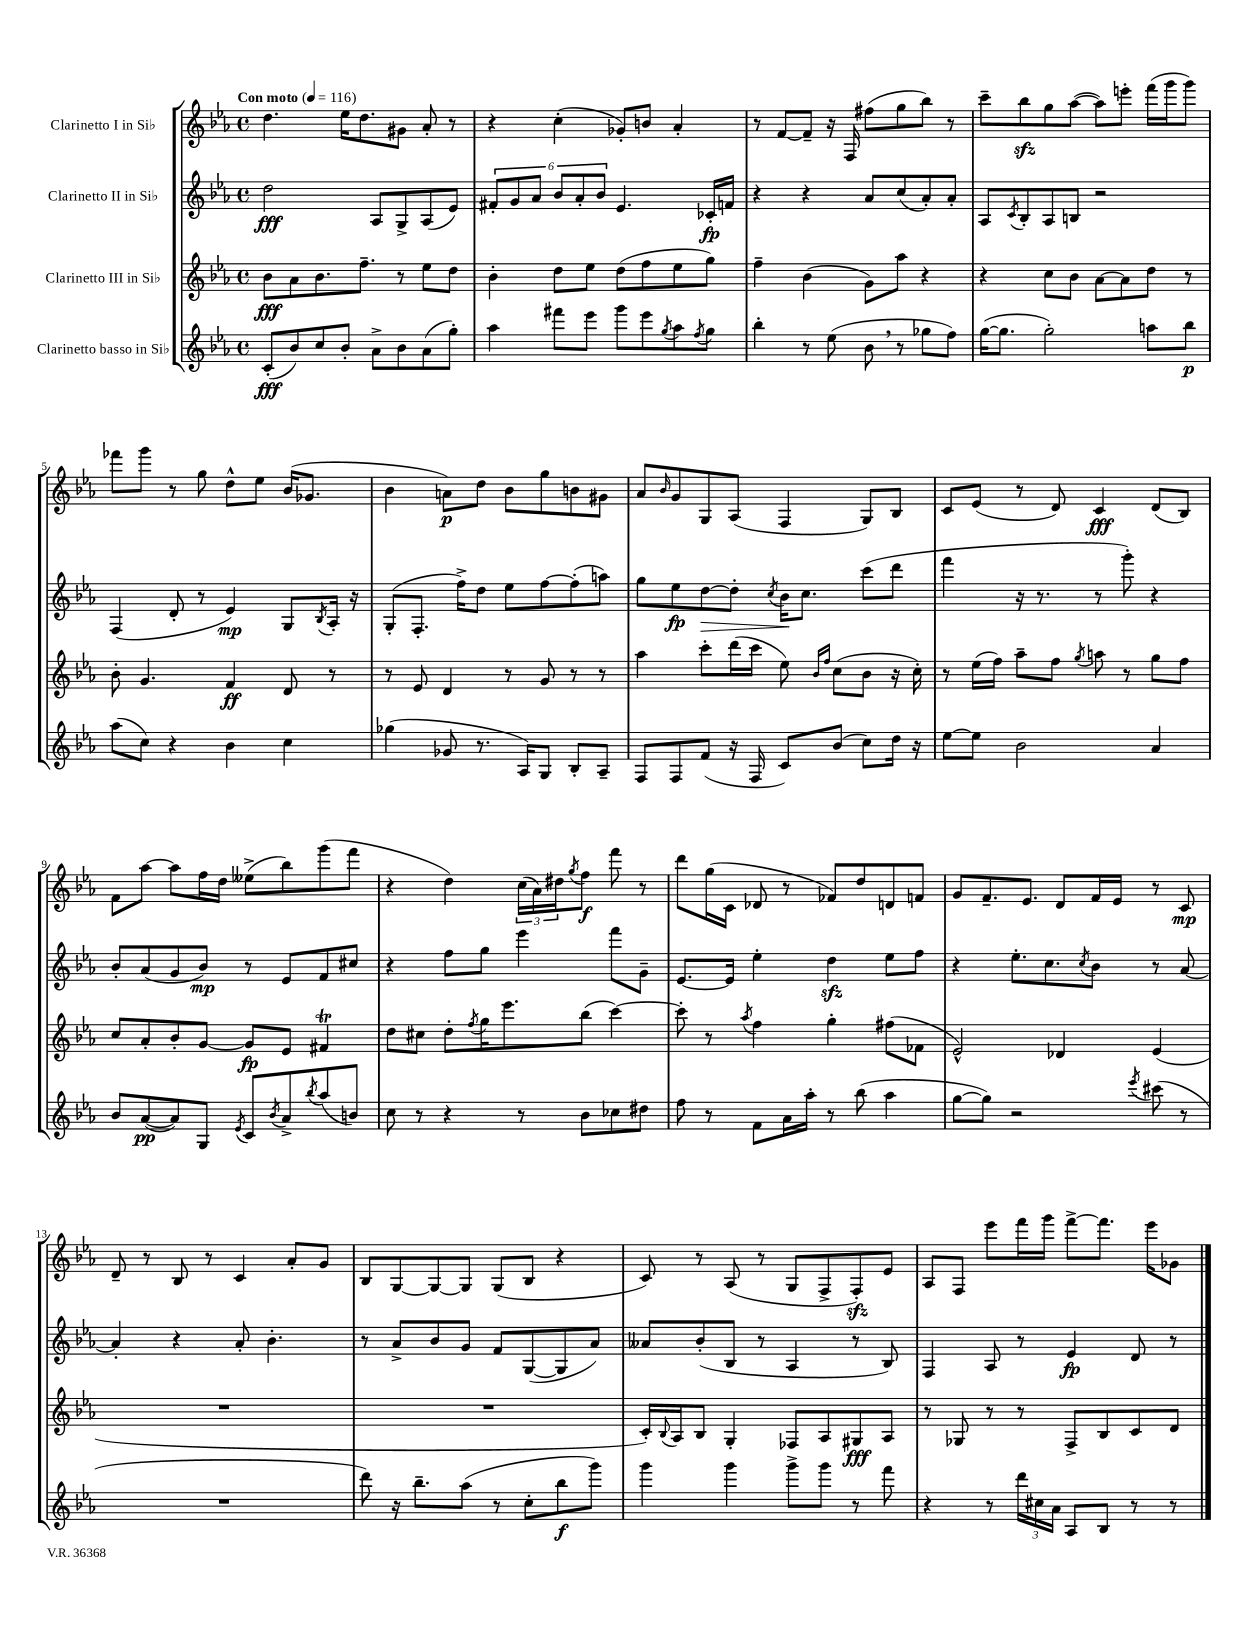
<<
\new StaffGroup <<
\new Staff = "s0" \with { instrumentName = "Clarinetto I in Sib" } {
    \clef treble \key ees \major \defaultTimeSignature \time 4/4 \tempo "Con moto" 4 = 116
    d''4. ees''16 d''8. gis'8 aes'8-. r8 |
    r4 c''4-.( ges'8-.) b'8 aes'4-. |
    r8 f'8~ f'8-- r16 f16 fis''8( g''8 bes''8) r8 |
    c'''8-- bes''8\sfz g''8 aes''8~( aes''8) e'''8-. f'''16( g'''16 g'''8) |
    fes'''8 g'''8 r8 g''8 d''8-^ ees''8 bes'16( ges'8. |
    bes'4 a'8\p) d''8 bes'8 g''8 b'8 gis'8 |
    aes'8 \grace { bes'16 } g'8 g8 aes8( f4 g8) bes8 |
    c'8 ees'8( r8 d'8) c'4\fff d'8( bes8) |
    f'8 aes''8~ aes''8 f''16 d''16 eeses''8->( bes''8) g'''8( f'''8 |
    r4 d''4) \tuplet 3/2 { c''16( aes'16) dis''16 } \acciaccatura { g''8 } f''8\f f'''8 r8 |
    d'''8 g''16( c'16 des'8 r8 fes'8) d''8 d'8 f'8 |
    g'8 f'8.-- ees'8. d'8 f'16 ees'16 r8 c'8\mp |
    d'8-- r8 bes8 r8 c'4 aes'8-. g'8 |
    bes8 g8~ g8~ g8 g8( bes8 r4 |
    c'8) r8 aes8( r8 g8 f8-> f8-.\sfz) ees'8 |
    aes8 f8 ees'''8 f'''16 g'''16 f'''8~-> f'''8. ees'''16 ges'8 \bar "|." |
}
\new Staff = "s1" \with { instrumentName = "Clarinetto II in Sib" } {
    \clef treble \key ees \major \defaultTimeSignature \time 4/4
    d''2\fff aes8 g8-> aes8( ees'8) |
    \tuplet 6/4 { fis'8-. g'8 aes'8 bes'8 aes'8-. bes'8 } ees'4. ces'16-.\fp f'16 |
    r4 r4 aes'8 c''8( aes'8-.) aes'8-. |
    aes8 \acciaccatura { c'8 } bes8-. aes8 b8 r2 |
    f4( d'8-. r8 ees'4\mp) g8 \acciaccatura { bes8 } aes16-. r16 |
    g8-.( f8.-. f''16->) d''8 ees''8 f''8~ f''8-.( a''8) |
    g''8 ees''8\fp d''8~\> d''8-. \acciaccatura { c''8 } bes'16\! c''8. c'''8( d'''8 |
    f'''4 r16 r8. r8 g'''8-.) r4 |
    bes'8-. aes'8( g'8 bes'8\mp) r8 ees'8 f'8 cis''8 |
    r4 f''8 g''8 ees'''4 f'''8 g'8-- |
    ees'8.~ ees'16 ees''4-. d''4\sfz ees''8 f''8 |
    r4 ees''8.-. c''8. \acciaccatura { c''8 } bes'8 r8 aes'8~ |
    aes'4-. r4 aes'8-. bes'4.-. |
    r8 aes'8-> bes'8 g'8 f'8 g8~( g8 aes'8) |
    aeses'8 bes'8-.( bes8 r8 aes4 r8 bes8) |
    f4 aes8 r8 ees'4\fp d'8 r8 \bar "|." |
}
\new Staff = "s2" \with { instrumentName = "Clarinetto III in Sib" } {
    \clef treble \key ees \major \defaultTimeSignature \time 4/4
    bes'8\fff aes'8 bes'8. f''8.-- r8 ees''8 d''8 |
    bes'4-. d''8 ees''8 d''8( f''8 ees''8 g''8) |
    f''4-- bes'4( g'8) aes''8 r4 |
    r4 c''8 bes'8 aes'8~ aes'8 d''8 r8 |
    bes'8-. g'4. f'4\ff d'8 r8 |
    r8 ees'8 d'4 r8 g'8 r8 r8 |
    aes''4 c'''8-. d'''16( c'''16 ees''8) \grace { bes'16 f''16 } c''8( bes'8 r16 c''16-.) |
    r8 ees''16( f''16) aes''8-- f''8 \acciaccatura { g''8 } a''8 r8 g''8 f''8 |
    c''8 aes'8-. bes'8-. g'8~ g'8\fp ees'8 fis'4\trill |
    d''8 cis''8 d''8-. \acciaccatura { f''8 } g''16 ees'''8. bes''8( c'''4~) |
    c'''8-. r8 \acciaccatura { aes''8 } f''4 g''4-. fis''8( fes'8 |
    ees'2-^) des'4 ees'4( |
    R1 |
    R1 |
    c'16-.) \appoggiatura { bes8 } aes16 bes8 g4-. fes8 aes8 gis8\fff aes8 |
    r8 ges8 r8 r8 f8-> bes8 c'8 d'8 \bar "|." |
}
\new Staff = "s3" \with { instrumentName = "Clarinetto basso in Sib" } {
    \clef treble \key ees \major \defaultTimeSignature \time 4/4
    c'8-.\fff( bes'8) c''8 bes'8-. aes'8-> bes'8 aes'8( g''8-.) |
    aes''4 fis'''8 ees'''8 g'''8 ees'''8 \acciaccatura { g''8 } aes''8 \acciaccatura { f''8 } g''8 |
    bes''4-. r8 ees''8( bes'8 \breathe r8 ges''8 f''8) |
    g''16~( g''8. g''2-.) a''8 bes''8\p |
    aes''8( c''8) r4 bes'4 c''4 |
    ges''4( ges'8 r8. aes16) g8 bes8-. aes8-- |
    f8 f8 f'8( r16 f16 c'8) bes'8( c''8) d''16 r16 |
    ees''8~ ees''8 bes'2 aes'4 |
    bes'8 aes'8~\pp( aes'8) g8 \acciaccatura { ees'8 } c'8 \acciaccatura { bes'8 } aes'8-> \acciaccatura { bes''8 } aes''8( b'8) |
    c''8 r8 r4 r8 bes'8 ces''8 dis''8 |
    f''8 r8 f'8 aes'16 aes''16-. r8 bes''8( aes''4 |
    g''8~ g''8) r2 \acciaccatura { ees'''8 } cis'''8( r8 |
    R1 |
    d'''8) r16 bes''8.-- aes''8( r8 c''8-. bes''8\f g'''8) |
    g'''4 g'''4 g'''8-> g'''8 r8 f'''8 |
    r4 r8 \tuplet 3/2 { d'''16 cis''16 aes'16 } aes8 bes8 r8 r8 \bar "|." |
}
>>
>>
